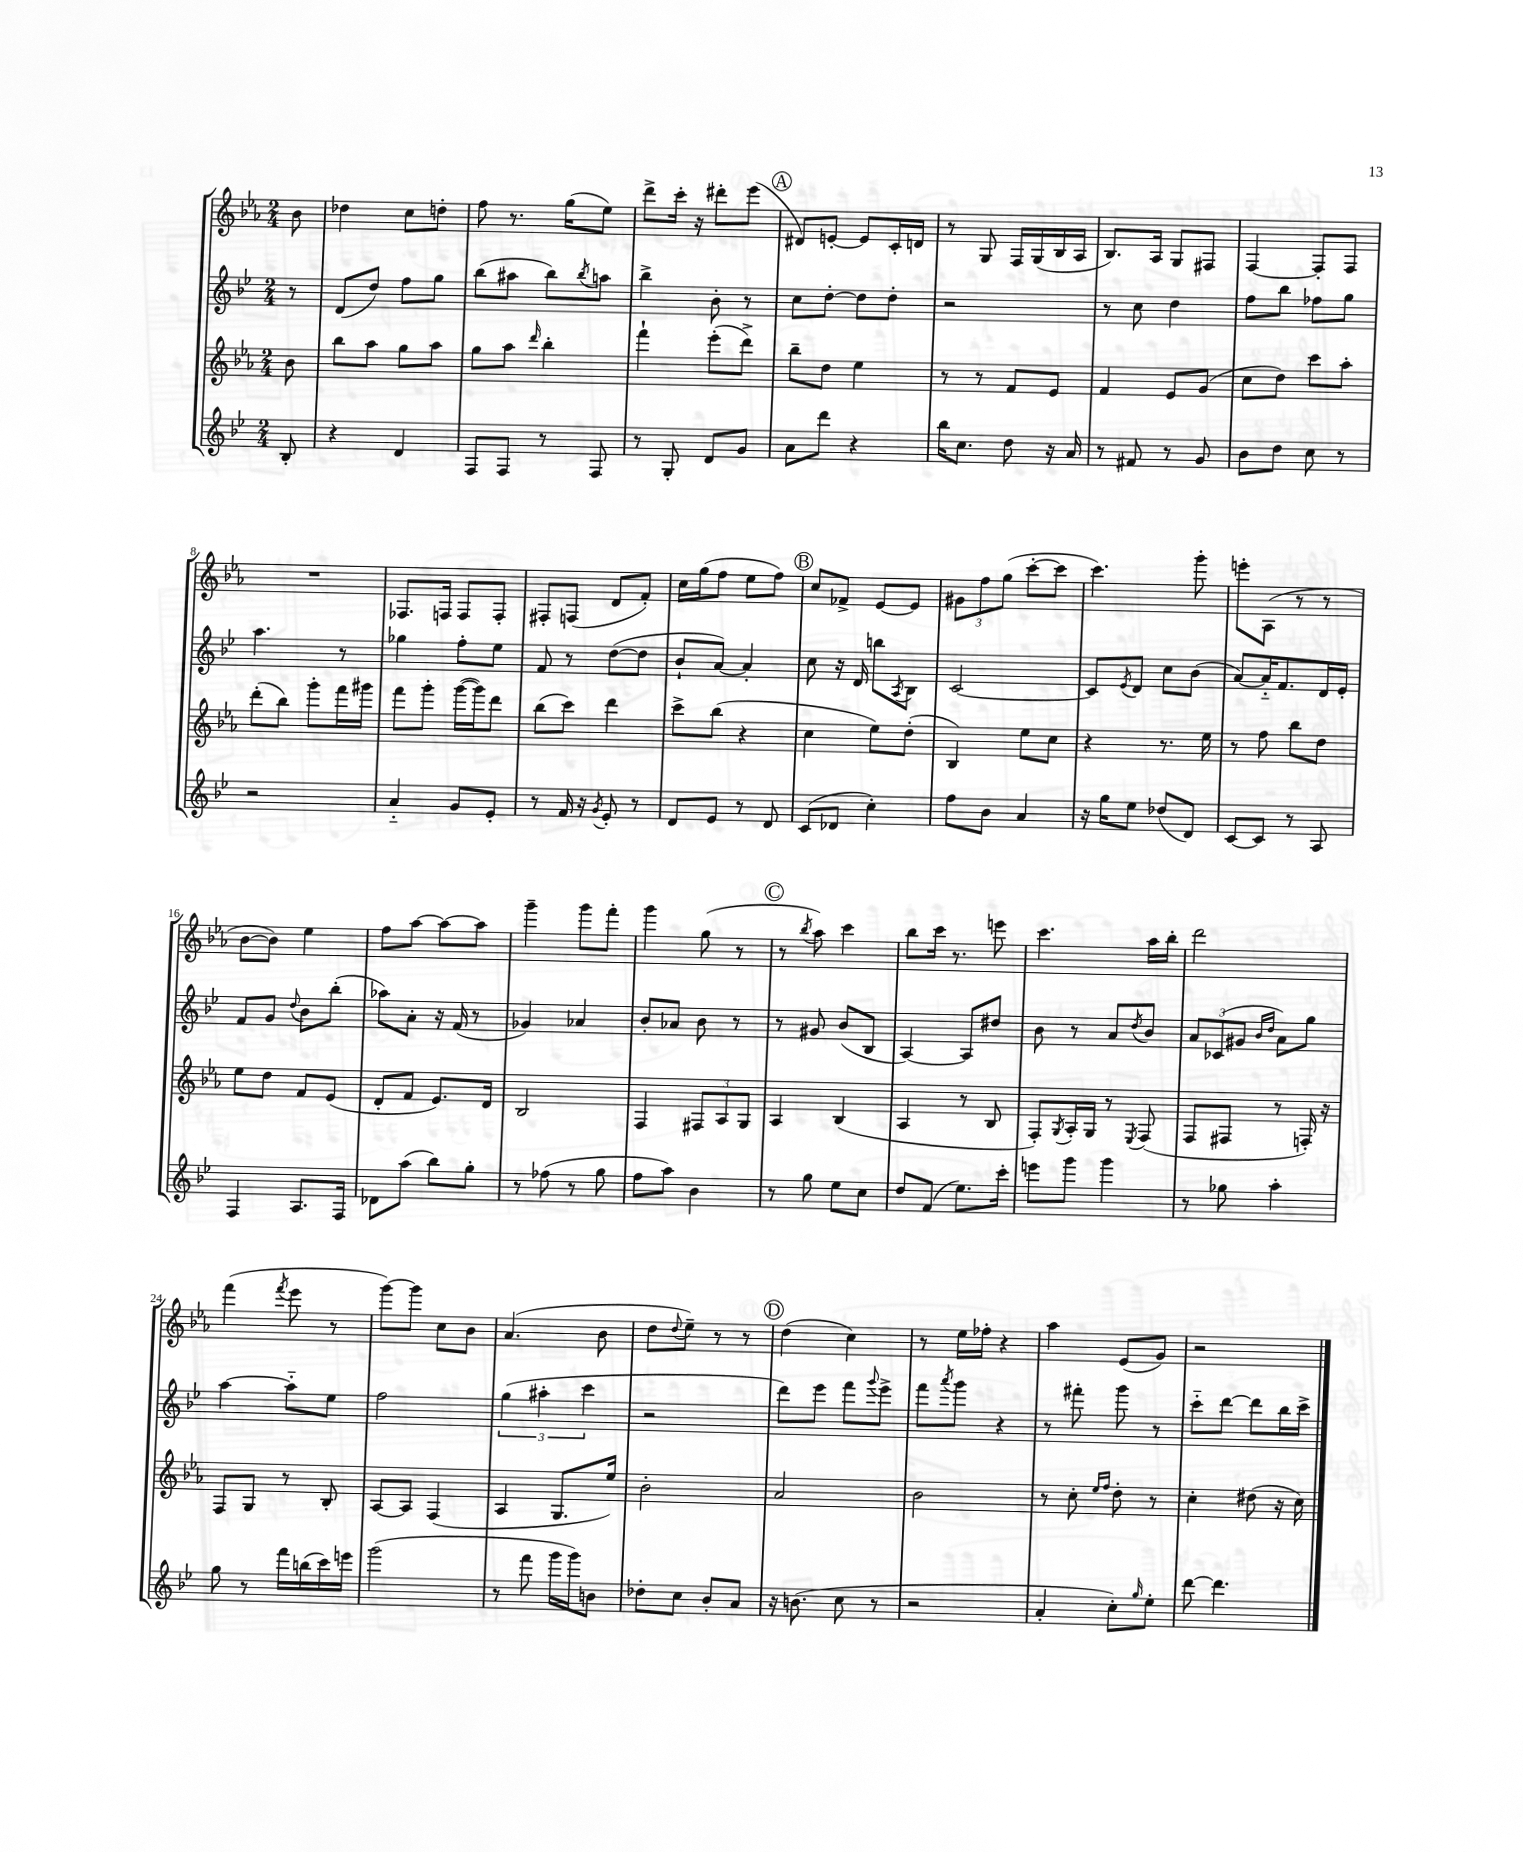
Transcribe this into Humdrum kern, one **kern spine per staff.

**kern	**kern	**kern	**kern
*staff4	*staff3	*staff2	*staff1
*clefG2	*clefG2	*clefG2	*clefG2
*k[b-e-]	*k[b-e-a-]	*k[b-e-]	*k[b-e-a-]
*M2/4	*M2/4	*M2/4	*M2/4
8B-'	8b-	8r	8b-
=	=	=	=
4r	8bb-	(8d	4dd-
.	8aa-	8dd)	.
4d	8gg	8ff	8cc
.	8aa-	8gg	8dd'
=	=	=	=
8F	8gg	(8bb-	8ff
8F	8aa-	8aa#	8.r
.	16qqddd	.	.
8r	4bb-'	8bb-)	.
.	.	.	(16gg
.	.	8qbb-	.
8F	.	8aa	8ee-)
=	=	=	=
8r	4fff`	4bb-^	8ddd^
8G'	.	.	16ccc'
.	.	.	16r
8d	(8eee-'	8b-'	8ddd#'
8g	8ddd^)	8r	(8eee-
=	=	=	=
8a	8bb-~	8cc	8d#)
8ddd	8dd	[8dd'	[8e'
4r	4ee-	8dd]	8e]
.	.	8dd'	16c'
.	.	.	16d
=	=	=	=
16bb-	8r	2r	8r
8.cc	.	.	.
.	8r	.	8G
8dd	8f	.	16F
.	.	.	(16G
16r	8e-	.	16B-
16a	.	.	16A-
=	=	=	=
8r	4f	8r	8.B-)
8f#	.	8cc	.
.	.	.	16A-
8r	8e-	4dd	8G
8g	(8g	.	8F#
=	=	=	=
8b-	8cc	8ff	[4F
8dd	8dd)	8bb-	.
8cc	8ccc	8ff-	8F']
8r	8aa-'	8gg	8F
=	=	=	=
2r	(8ddd'	4.aa	2r
.	8bb-)	.	.
.	8ggg'	.	.
.	16fff	8r	.
.	16ggg#	.	.
=	=	=	=
4a'~	8fff	4gg-	8.F-
.	8ggg'	.	.
.	.	.	16F
8g	([16ggg	8ff'	8F
.	16ggg])	.	.
8e-'	8ddd	8ee-	8F'
=	=	=	=
8r	(8bb-	8f	8F#'
16f	8ccc)	8r	(8F
16r	.	.	.
8qg	.	.	.
8e-'	4ddd	([8dd	8d
8r	.	8dd]	8f')
=	=	=	=
8d	8ccc^	8b-`	16cc
.	.	.	(16gg
8e-	(8bb-	[8a)	8ff
8r	4r	4a']	8ee-
8d	.	.	8ff)
=	=	=	=
(8c	4cc	8cc	8cc
8d-	.	16r	8f-^
.	.	16d	.
4cc')	8ee-)	8bb	[8e-
.	.	8qA	.
.	(8dd'	8B-	8e-]
=	=	=	=
8ff	4B-)	[2c	12g#
.	.	.	12ff
8b-	.	.	.
.	.	.	(12gg
4a	8ee-	.	[8ccc'
.	8cc	.	8ccc]
=	=	=	=
16r	4r	8c]	4.ccc)
16gg	.	.	.
.	.	8qe-	.
8ee-	.	8d	.
(8dd-	8.r	8cc	.
8d)	.	(8b-	8ggg'
.	16ee-	.	.
=	=	=	=
[8c	8r	[8a)	8eee'
8c]	8ff	16a'~]	(8A-
.	.	8.f	.
8r	8bb-	.	8r
8A	8dd	16d	8r
.	.	16e-'	.
=	=	=	=
4F	8ee-	8f	[8b-
.	8dd	8g	8b-])
.	.	8qqdd	.
8.A	8f	8b-	4ee-
.	(8e-	(8bb-'	.
16F	.	.	.
=	=	=	=
8d-	8d'	8aa-)	8ff
(8aa	8f	8a'	[8aa-
8bb-)	8.e-)	16r	8aa-_
.	.	(16f	.
8gg'	.	8r	8aa-]
.	16d	.	.
=	=	=	=
8r	2B-	4g-)	4ggg~
(8ff-	.	.	.
8r	.	4a-	8ggg
8gg	.	.	8fff'
=	=	=	=
8ff	4F	8b-'	4ggg
8aa)	.	8a-	.
4b-	12F#	8b-	(8gg
.	12A-	.	.
.	.	8r	8r
.	12G	.	.
=	=	=	=
8r	4A-	8r	8r
.	.	.	8qbb-
8gg	.	8g#	8aa-)
8ee-	(4B-	(8b-	4ccc
8cc	.	8B-	.
=	=	=	=
8dd	4A-	[4A)	8bb-
(8f	.	.	16ccc
.	.	.	8.r
8.ee-)	8r	8A]	.
.	8B-	8dd#	8eee
16ccc'	.	.	.
=	=	=	=
8eee	8F')	8b-	4.ccc
.	8qG	.	.
8ggg	16A-'	8r	.
.	16G	.	.
4ggg	8r	8a	.
.	8qE-	8qdd	.
.	(8F	8b-	16aa-
.	.	.	16bb-'
=	=	=	=
8r	8F	12a	2ddd
.	.	(12c-	.
8gg-	8F#	.	.
.	.	12g#	.
.	.	16qqb-	.
.	.	16qqdd	.
4aa'	8r	8a)	.
.	16F')	8gg	.
.	16r	.	.
=	=	=	=
8gg	8F	[4aa	(4fff
8r	8G	.	.
.	.	.	8qfff
16fff	8r	8aa'~]	8eee-
(16bb	.	.	.
16ccc)	8B-'	8ee-	8r
16eee	.	.	.
=	=	=	=
(2ggg	[8A-	2ff	[8ggg)
.	8A-]	.	8ggg]
.	(4F	.	8cc
.	.	.	8b-
=	=	=	=
8r	4A-	(6gg	(4.a-
8fff	.	.	.
.	.	6aa#'	.
16ggg	8.G	.	.
16ggg)	.	.	.
.	.	6ccc	.
8b	.	.	8b-
.	16ee-)	.	.
=	=	=	=
8dd-'	2b-'	2r	8dd
.	.	.	8qqdd
8cc	.	.	8ee-~)
8b-'	.	.	8r
8a	.	.	8r
=	=	=	=
16r	2a-	8ddd)	(4dd
(8.b	.	.	.
.	.	8eee-	.
8cc	.	8fff	4cc)
.	.	8qqggg	.
8r	.	8eee-^	.
=	=	=	=
2r	2b-	8fff	8r
.	.	8qaaa	.
.	.	8ggg	16ee-
.	.	.	16ff-'
.	.	4r	4r
=	=	=	=
4a'	8r	8r	4aa-
.	8cc'	8fff#'	.
.	16qqee-	.	.
.	16qqff	.	.
8cc')	8dd'	8ggg	(8e-
16qqgg	.	.	.
8ee-'	8r	8r	8g)
=	=	=	=
[8ddd	4cc'	8ccc'~	2r
4.ddd]	.	[8ddd	.
.	(8dd#	8ddd]	.
.	16r	16bb-	.
.	16cc)	16ccc^	.
==	==	==	==
*-	*-	*-	*-
